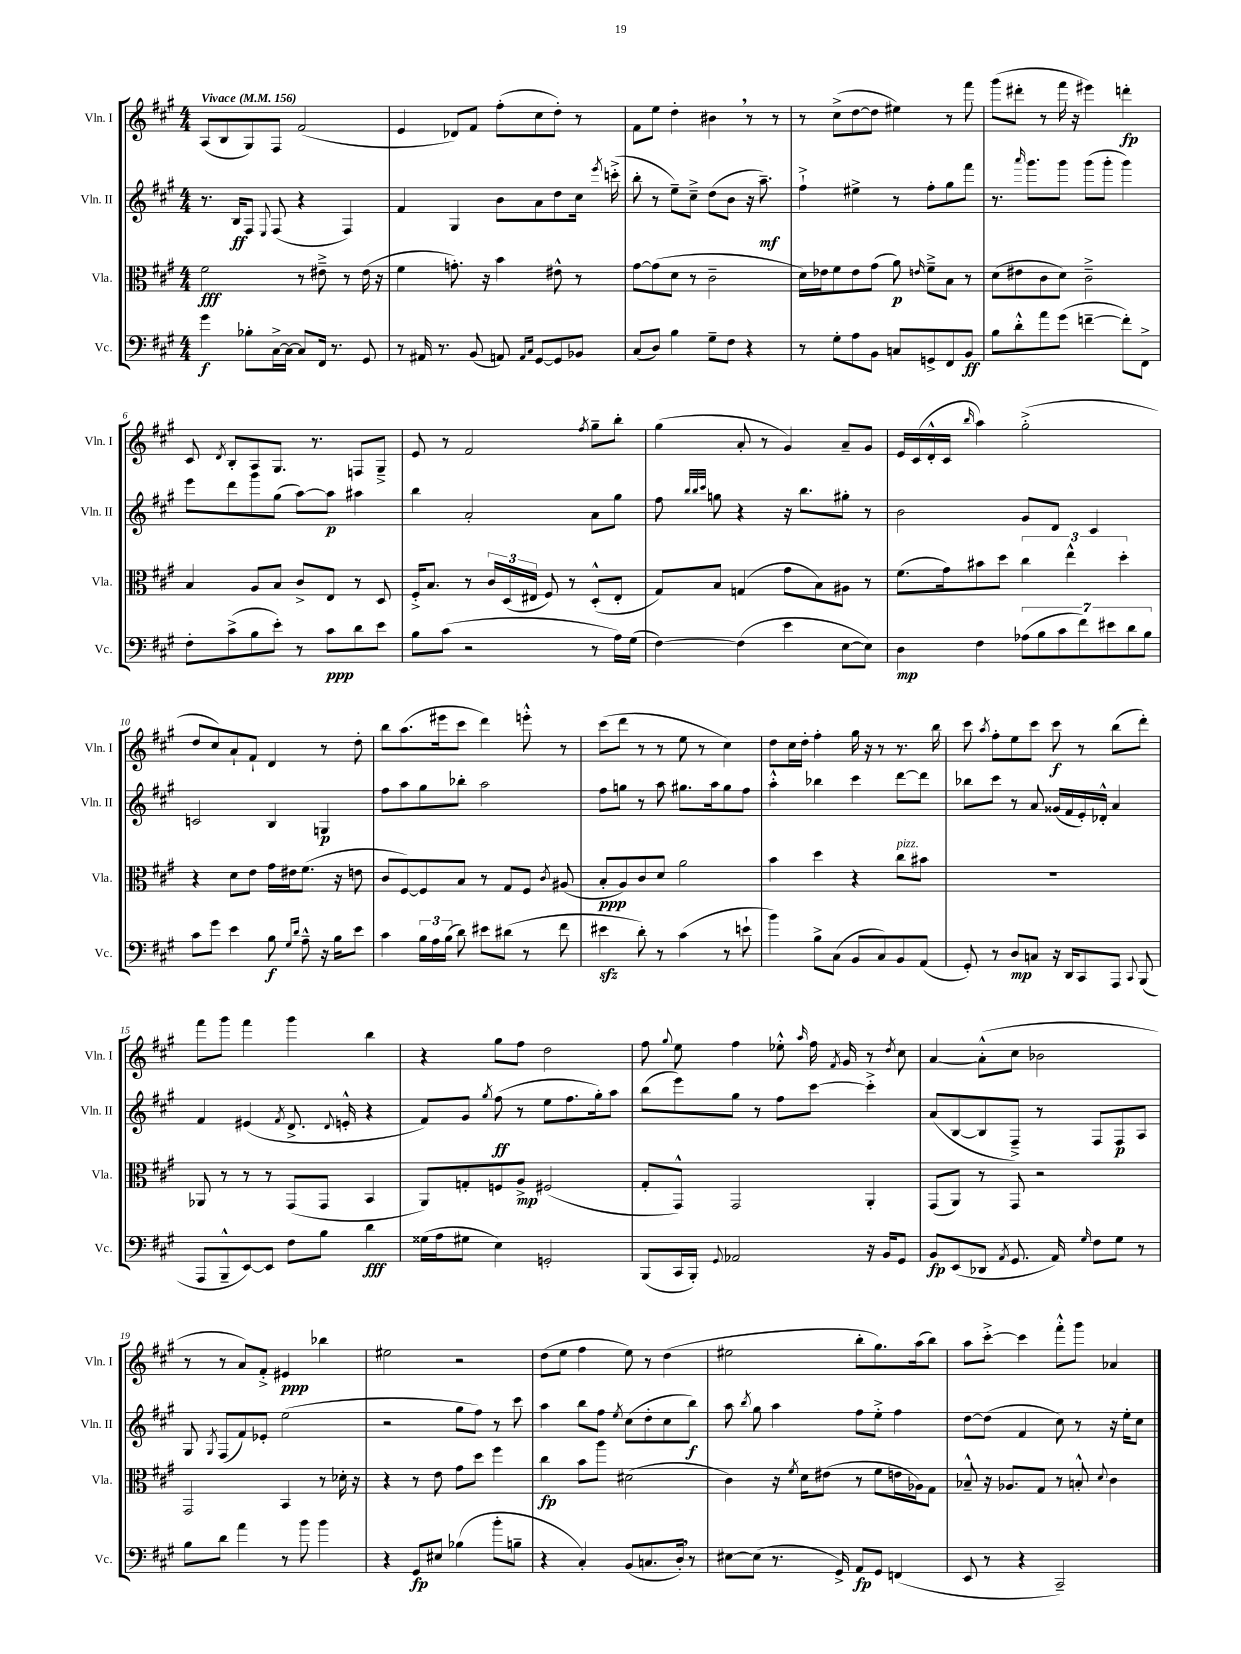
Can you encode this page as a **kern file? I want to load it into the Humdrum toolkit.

**kern	**kern	**kern	**kern
*staff4	*staff3	*staff2	*staff1
*clefF4	*clefC3	*clefG2	*clefG2
*k[f#c#g#]	*k[f#c#g#]	*k[f#c#g#]	*k[f#c#g#]
*M4/4	*M4/4	*M4/4	*M4/4
*MM156	*MM156	*MM156	*MM156
4g#	2f#	8.r	(8A
.	.	.	8B
.	.	16B	.
8B-'	.	8F#	8G#)
.	.	8qqE	.
[16C#^	.	(8F#	8F#
16C#_	.	.	.
8C#]	8r	4r	(2f#
16FF#	8e#~^	.	.
8.r	.	.	.
.	8r	4F#)	.
8GG#	(16e#	.	.
.	16r	.	.
=	=	=	=
8r	4f#	4f#	4e
16AA#	.	.	.
8.r	.	.	.
.	8.g')	4G#	8d-)
(8BB	.	.	8f#
.	16r	.	.
8AA)	4b	8b	(8ff#'
16qqAA	.	.	.
16qqC#	.	.	.
[8GG#	.	8a	8cc#
8GG#]	8e#^^	8dd	8dd')
8BB-	8r	16cc#	8r
.	.	8qeee	.
.	.	(16ccc'^	.
=	=	=	=
(8C#	[8g#	8bb'	8f#
8D)	(8g#]	8r	8ee
4B	8d	8ee~)	4dd'
.	8r	8cc#~^	.
8G#~	2c#~	(8dd	4b#
8F#	.	8b	.
4r	.	16r	8r
.	.	8.aa~)	.
.	.	.	8r
=	=	=	=
8r	16d)	4ff#`^	8r
.	16e-	.	.
8G#'	8f#	.	(8cc#^
8A	8e-	4ee#^	[8dd
8BB	(8g#	.	8dd]
8C	8a)	8r	4ee#)
.	16qqe	.	.
8GG^	8f#~^	8ff#'	.
8FF#	8B	8gg#	8r
8BB	8r	8fff#	8fff#
=	=	=	=
8B	(8d	8.r	(8ggg#
8d'^^	8e#	.	8ddd#'
.	.	16qqaaa	.
.	.	8.ggg#	.
8a	8c#	.	8r
(8g#	8d)	8ggg#	16fff#
.	.	.	16r
[4f~	2c#~^	(8ggg#	4eee#)
.	.	8ggg#'	.
8f'])	.	4ggg#)	4ddd'
8FF#^	.	.	.
=	=	=	=
8F#'	4B	8eee	8c#
.	.	.	8qd
(8c#^	.	8ddd	8B'
8B	8A	8ggg#	8A
8e')	8B	(8gg#	8.G#
8r	8c#^	[8aa)	.
.	.	.	8.r
8c#	8E	8aa]	.
8d	8r	4aa#	8F
8e	8D	.	8G#~^
=	=	=	=
8B	16F#'^	4bb	8e
.	8.B	.	.
(8c#	.	.	8r
2r	8r	2a'	2f#
.	24c#	.	.
.	(24D	.	.
.	24E#	.	.
.	8F#)	.	.
.	8r	.	.
.	.	.	8qff#
8r	(8D'^^	8a	8gg#~
16A)	8E#'	8gg#	8bb'
(16G#	.	.	.
=	=	=	=
[4F#)	8G#)	8ff#	(4gg#
.	.	32qqbb	.
.	.	32qqbb	.
.	.	32qqccc#	.
.	8B	8gg	.
(4F#]	(4G	4r	8a'
.	.	.	8r
4e	8g#	16r	4g#)
.	.	8.bb	.
.	8B)	.	.
[8E	8A#	8gg#'	8a~
8E])	8r	8r	8g#
=	=	=	=
4D	(8.f#	2b	16e
.	.	.	(16c#
.	.	.	16d'^^
.	16g#)	.	16c#
.	.	.	16qqbb
4F#	8b#	.	4aa)
.	8dd	.	.
(14A-	6cc#	8g#	(2gg#'^
14B	.	.	.
.	.	8d	.
14c#	.	.	.
.	6ee^^	.	.
14f#)	.	.	.
.	.	4c#	.
14e#	.	.	.
.	6dd'	.	.
14d	.	.	.
14B	.	.	.
=	=	=	=
8c#	4r	2c	8dd
8g#	.	.	8cc#)
4e	8d	.	8a`
.	8e	.	8f#`
8B	16g#	4B	4d
.	16e#	.	.
16qqG#	.	.	.
16qqd	.	.	.
8A~^^	(8.f#	.	.
16r	.	4G	8r
16B	16r	.	.
8e	8e	.	8dd'
=	=	=	=
4c#	8c#	8ff#	8bb
.	[8F#)	8aa	(8.aa
24B	8F#]	8gg#	.
24A	.	.	.
.	.	.	16eee#
(24B	.	.	.
8d)	8B	8bb-'	8ccc#
8e#	8r	2aa	4ddd)
(8d#	8G#	.	.
8r	8F#	.	8eee'^^
.	8qc#	.	.
8f#	(8A#	.	8r
=	=	=	=
4e#	8B'	8ff#	(8ccc#
.	8A)	8gg	8ddd
8d')	8c#	8r	8r
8r	8d	8aa	8r
(4c#	2a	8.gg#	8ee
.	.	.	8r
.	.	16aa	.
8r	.	8gg#	4cc#)
8e`	.	8ff#	.
=	=	=	=
4b)	4b	4aa'^^	8dd
.	.	.	16cc#
.	.	.	16dd'
8B^	4dd	4bb-	4ff#'
(8C#	.	.	.
8BB	4r	4ccc#	16gg#
.	.	.	16r
8C#)	.	.	8r
8BB	8cc#	[8ddd	8.r
(8AA	8b#	8ddd]	.
.	.	.	16bb
=	=	=	=
8GG#')	1r	8bb-	8ccc#
.	.	.	8qaa
8r	.	8ccc#	8ff#'
8D	.	8r	8ee
8C	.	8a	8ccc#
16r	.	(16g##	8ccc#
16DD	.	16f#	.
8CC#	.	16e')	8r
.	.	16d-'^^	.
8AAA	.	4a	(8bb
8qqCC#	.	.	.
(8BBB	.	.	8ddd')
=	=	=	=
8AAA	8AA-	4f#	8fff#
8BBB~^^	8r	.	8ggg#
[8EE)	8r	(4e#	4fff#
8EE]	8r	.	.
.	.	8qf#	.
8F#	(8GG#	8.d^	4ggg#
8B	8GG#	.	.
.	.	8qqd	.
.	.	16e'^^	.
4d	4BB	4r	4bb
=	=	=	=
(16G##	8AA)	8f#)	4r
16A	.	.	.
8G#	8G'	8g#	.
.	.	8qgg#	.
4E)	8F	(8ff#	8gg#
.	8A^	8r	8ff#
2GG'	(2F#	8ee	2dd
.	.	8.ff#	.
.	.	16gg#')	.
.	.	8aa	.
=	=	=	=
(8BBB	8G#'	(8bb	8ff#
.	.	.	8qqgg#
16CC#	8GG#^^)	8eee)	8ee
16BBB')	.	.	.
8qqGG#	.	.	.
2AA-	2GG#	8gg#	4ff#
.	.	8r	.
.	.	8ff#	8ee-'^^
.	.	.	16qqaa
.	.	[8ccc#	16ff#
.	.	.	8qf#
.	.	.	16g#
16r	4AA'	4ccc#'^]	8r
16BB	.	.	.
.	.	.	8qdd
8GG#	.	.	8cc#
=	=	=	=
8BB	(8GG#	(8a	[4a
(8EE	8AA)	[8B	.
8DD-	8r	8B]	(8a'^^]
8qAA	.	.	.
8.GG#	8GG#	8F#~^)	8cc#
.	2r	8r	2b-
16AA)	.	.	.
16qqG#	.	.	.
8F#	.	8F#	.
8G#	.	8F#	.
8r	.	8A	.
=	=	=	=
8B	2GG#	8G#	8r
.	.	8qG#	.
8d	.	(8F#	8r
4a	.	8f#)	8a)
.	.	8e-'	8f#'^
8r	4BB	(2ee	4e#
8b	.	.	.
4b	8r	.	4bb-
.	16d-'	.	.
.	16r	.	.
=	=	=	=
4r	4r	2r	2ee#
8GG#	8r	.	.
8E#	8e	.	.
(4B-	8g#	8gg#	2r
.	8dd	8ff#)	.
8b'	4ff#	8r	.
8B~	.	8ccc#	.
=	=	=	=
4r	4cc#	4aa	(8dd
.	.	.	8ee
4C#')	8b	8bb	4ff#
.	8aa	8ff#	.
.	.	8qee	.
(8BB	(2d#	(8cc#	8ee)
8.C	.	8dd'	8r
.	.	8cc#	(4dd
16D')	.	.	.
8r	.	8bb)	.
=	=	=	=
[8E#	4c#)	8aa	2ee#
.	.	8qbb	.
(8E#]	.	8gg#	.
8.r	16r	4aa	.
.	8qf#	.	.
.	16d	.	.
.	(8e#	.	.
16GG#^)	.	.	.
8AA	8r	8ff#	8bb'
8GG#	8f#	8ee'^	8.gg#)
(4FF	16e	4ff#	.
.	16A-)	.	(16aa
.	8G#	.	8bb)
=	=	=	=
8EE	8B-~^^	[8dd	8aa
8r	16r	(8dd]	[8ccc#'^
.	8.A-	.	.
4r	.	4f#	4ccc#]
.	8G#	.	.
2CC#~)	8r	8cc#)	8fff#'^^
.	8B'^^	8r	8ggg#
.	8qqd	.	.
.	4c#	16r	4a-
.	.	16ee'	.
.	.	8cc#	.
==	==	==	==
*-	*-	*-	*-
